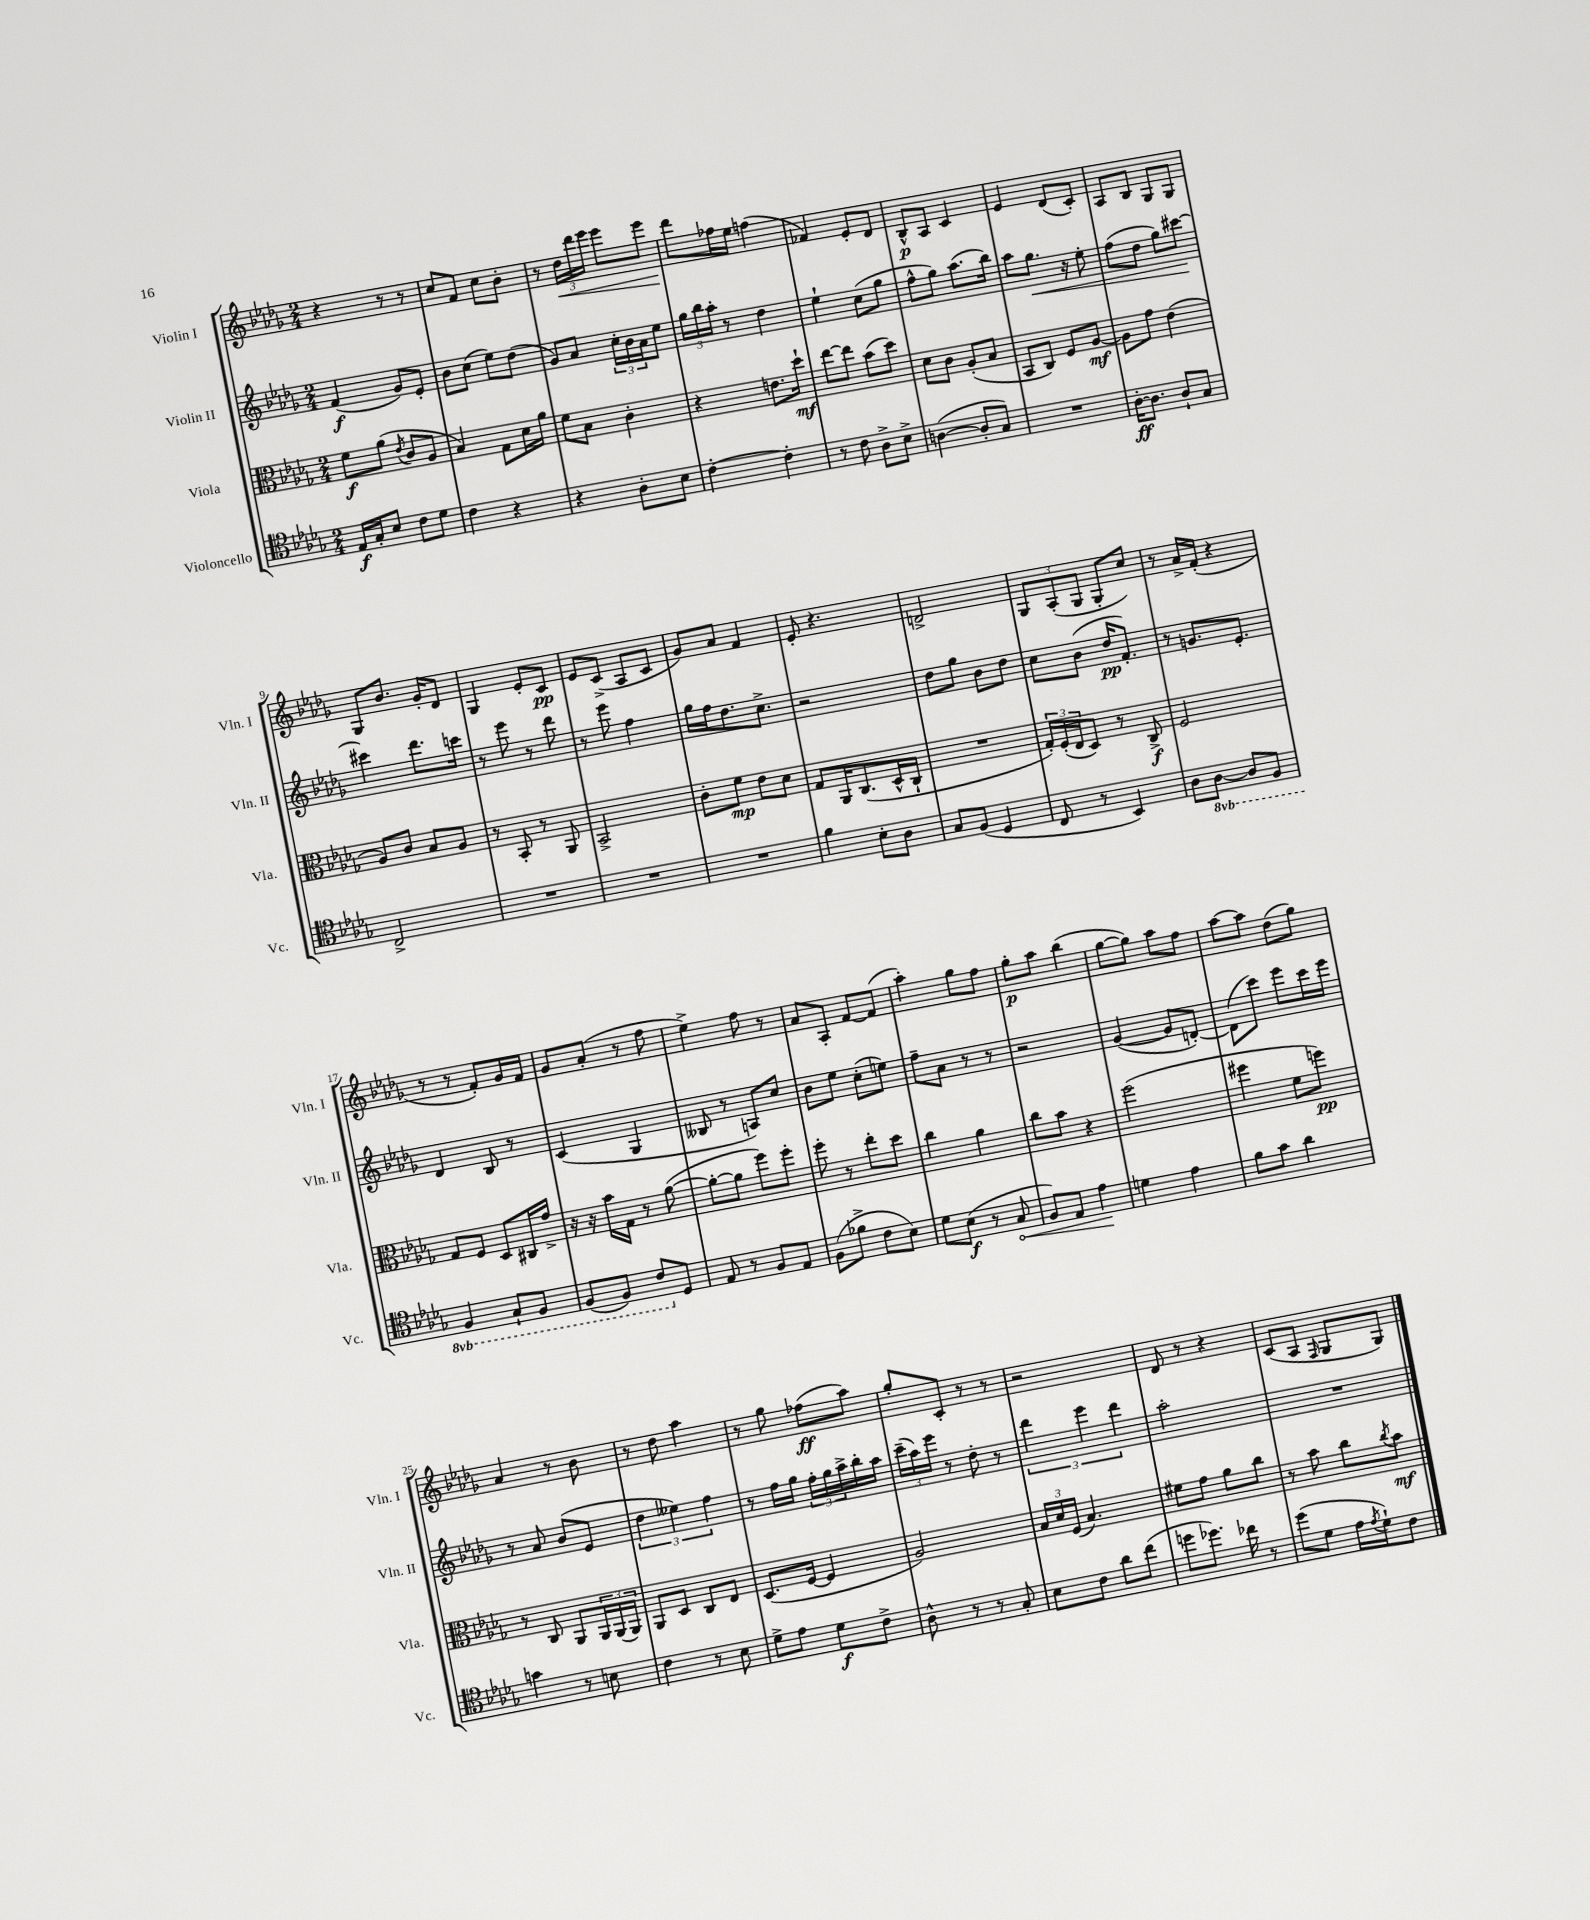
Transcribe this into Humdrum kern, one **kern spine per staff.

**kern	**kern	**kern	**kern
*staff4	*staff3	*staff2	*staff1
*clefC4	*clefC3	*clefG2	*clefG2
*k[b-e-a-d-g-]	*k[b-e-a-d-g-]	*k[b-e-a-d-g-]	*k[b-e-a-d-g-]
*M2/4	*M2/4	*M2/4	*M2/4
16E-	8f	(4f	4r
16G-'	.	.	.
8B-	(8a-	.	.
.	8qe-	.	.
8c	8c	8g-)	8r
8d-	8A-	8e-'	8r
=	=	=	=
4c	4B-)	8b-	8cc
.	.	(8cc	8f
4r	8G-	8ee-)	8cc
.	16d-	(8dd-	8b-'
.	16a-	.	.
=	=	=	=
4r	8f	8g-)	8r
.	8B-	8a-	24dd-
.	.	.	24ddd-
.	.	.	24eee-
8A-'	4c'	24cc'	8eee-
.	.	24b-	.
.	.	24a-	.
8B-	.	8ee-	8eee-
=	=	=	=
[4c'	4r	24gg-	8ddd-
.	.	24bb-	.
.	.	24aa-'	.
.	.	8r	16ff-
.	.	.	16ee-
4c']	8.e	4dd-	(4ff
.	16dd-`	.	.
=	=	=	=
8r	[8ee-	4ee-`	4f-)
8c	8ee-]	.	.
8A-^	(8b-	(8cc	8e-'
8B-^	8dd-)	8gg-	8d-
=	=	=	=
([4A	8d-	8ff^^	8B-^^
.	8c	8gg-)	8A-
8A']	(8A-'	(8.aa-	4c
8G-)	8B-	.	.
.	.	16bb-)	.
=	=	=	=
2r	8BB-	8aa-	4e-
.	8C)	8.gg-	.
.	8F	.	(8d-
.	.	16r	.
.	[8A-	8ee-'	8c')
=	=	=	=
[16A-'	8A-]	(8ff	8A-
8.A-]	.	.	.
.	8g-	8dd-	8B-
8A-`	(4e-	8gg-)	8G-
8G-	.	[8ccc#	8G-
=	=	=	=
2C^	8A-)	4ccc#]	8G-
.	8c	.	8.b-
.	8B-	8.ddd-	.
.	.	.	16g-'
.	8A-	.	8d-
.	.	16ccc	.
=	=	=	=
2r	8r	8r	4G-
.	8BB-'	8eee-	.
.	8r	8r	8e-'
.	8AA-	8ddd-	8c
=	=	=	=
2r	2BB-^	8r	8e-
.	.	8eee-	(8c^
.	.	4ff	8A-
.	.	.	8c
=	=	=	=
2r	8c'	16gg-	8g-)
.	.	16ff	.
.	8f	8.dd-	8a-
.	8e-	.	4f
.	.	8.cc^	.
.	8d-	.	.
=	=	=	=
4f	8G-	2r	8e-'
.	16AA-	.	4.r
.	(8.C	.	.
8B-'	.	.	.
8A-	16D-^^	.	.
.	16C`	.	.
=	=	=	=
8G-	2r	8dd-	2d^
(8F	.	8gg-	.
4D-	.	8b-	.
.	.	8dd-	.
=	=	=	=
8C	24G-')	8cc	12G-
.	(24F'	.	.
.	24E-	.	(12A-'
8r	8D-)	(8b-	.
.	.	.	12G-
4BB-)	8r	16dd-	8G-'
.	.	8.f')	.
.	8C^	.	8cc)
=	=	=	=
8A-	2F	8r	8r
[8AA-	.	8.g	16a-^
.	.	.	(16f'
8AA-]	.	.	4r
.	.	8.e-'	.
8FF	.	.	.
=	=	=	=
4FF	8G-	4d-	8r
.	8F	.	8r
8GG-`	8D-	8B-	8f')
8FF	16C#	8r	16g-
.	16g-^	.	16f
=	=	=	=
(8FF	16r	(4c	8g-
.	16r	.	.
8FF)	16b-	.	(8a-'
.	16G-	.	.
8C	8r	4G-	8r
8D-	([8a-	.	8ff
=	=	=	=
8E-	8a-'_	8B--	4ee-^)
8r	8a-]	8r	.
8F	8ff)	8A)	8ff
8E-	8ff'	8cc	8r
=	=	=	=
(8F	8ff'	8b-	8a-
8f-^	8r	8ee-	8A-'
8c	8ee-'	(8cc'	[8f
8B-)	8dd-	8ee)	(8f]
=	=	=	=
8d-	4cc	8ff~	4aa-')
(8B-	.	8a-	.
8r	4a-	8r	8gg-
8G-	.	8r	8ff
=	=	=	=
8F)	8cc	2r	8gg-'
8E-	8b-	.	8aa-
4e-	4r	.	(4bb-
=	=	=	=
4d	(2ff	([4g-	[8gg-
.	.	.	8gg-])
4e-	.	8g-]	8aa-
.	.	[8d')	8ff
=	=	=	=
8f	4ff#	(8d]	[8aa-
8g-	.	8ccc)	8aa-]
4a-	8f	8eee-	(8dd-
.	8ff)	16ccc	8gg-)
.	.	16eee-	.
=	=	=	=
4g	8r	8r	4a-
.	8C	8a-	.
8r	8AA-	(8b-	8r
8B	24AA-	8e-	8b-
.	(24AA-	.	.
.	24AA-)	.	.
=	=	=	=
4c	8AA-	6dd-	8r
.	8D-	.	8dd-
.	.	6ee--)	.
8r	8C	.	4aa-
.	.	6ff	.
8B-	8E-	.	.
=	=	=	=
8d-^	(8.D-	8r	8r
8e-	.	16ff	8gg-
.	[16F	16gg-	.
8d-	4F]	24ff'	(8ff-
.	.	24gg-	.
.	.	24aa-^	.
8c^	.	16bb-'	8aa-)
.	.	16aa-	.
=	=	=	=
8A-^^	2A-)	(24ccc~	8gg-'
.	.	24aa-)	.
.	.	24eee-	.
8r	.	8r	8c'
8r	.	8dd-'	8r
8G-'	.	8r	8r
=	=	=	=
8B-	24B-	6ddd-	2r
.	24d-	.	.
.	(24F	.	.
8c	4.B-)	.	.
.	.	6eee-	.
8a-	.	.	.
.	.	6ddd-	.
(8cc	.	.	.
=	=	=	=
8dd	8f#	2aa-'	8d-
8.dd-)	8g-	.	8r
.	8a-	.	4r
16cc-	.	.	.
8r	8cc	.	.
=	=	=	=
(8dd-	8r	2r	(8c
8d-	8b-	.	8A-
.	.	.	16qqF
16e-	8cc	.	8G-
8qe-	.	.	.
16d-`)	.	.	.
.	8qcc	.	.
8c	8b-	.	8G-)
==	==	==	==
*-	*-	*-	*-
